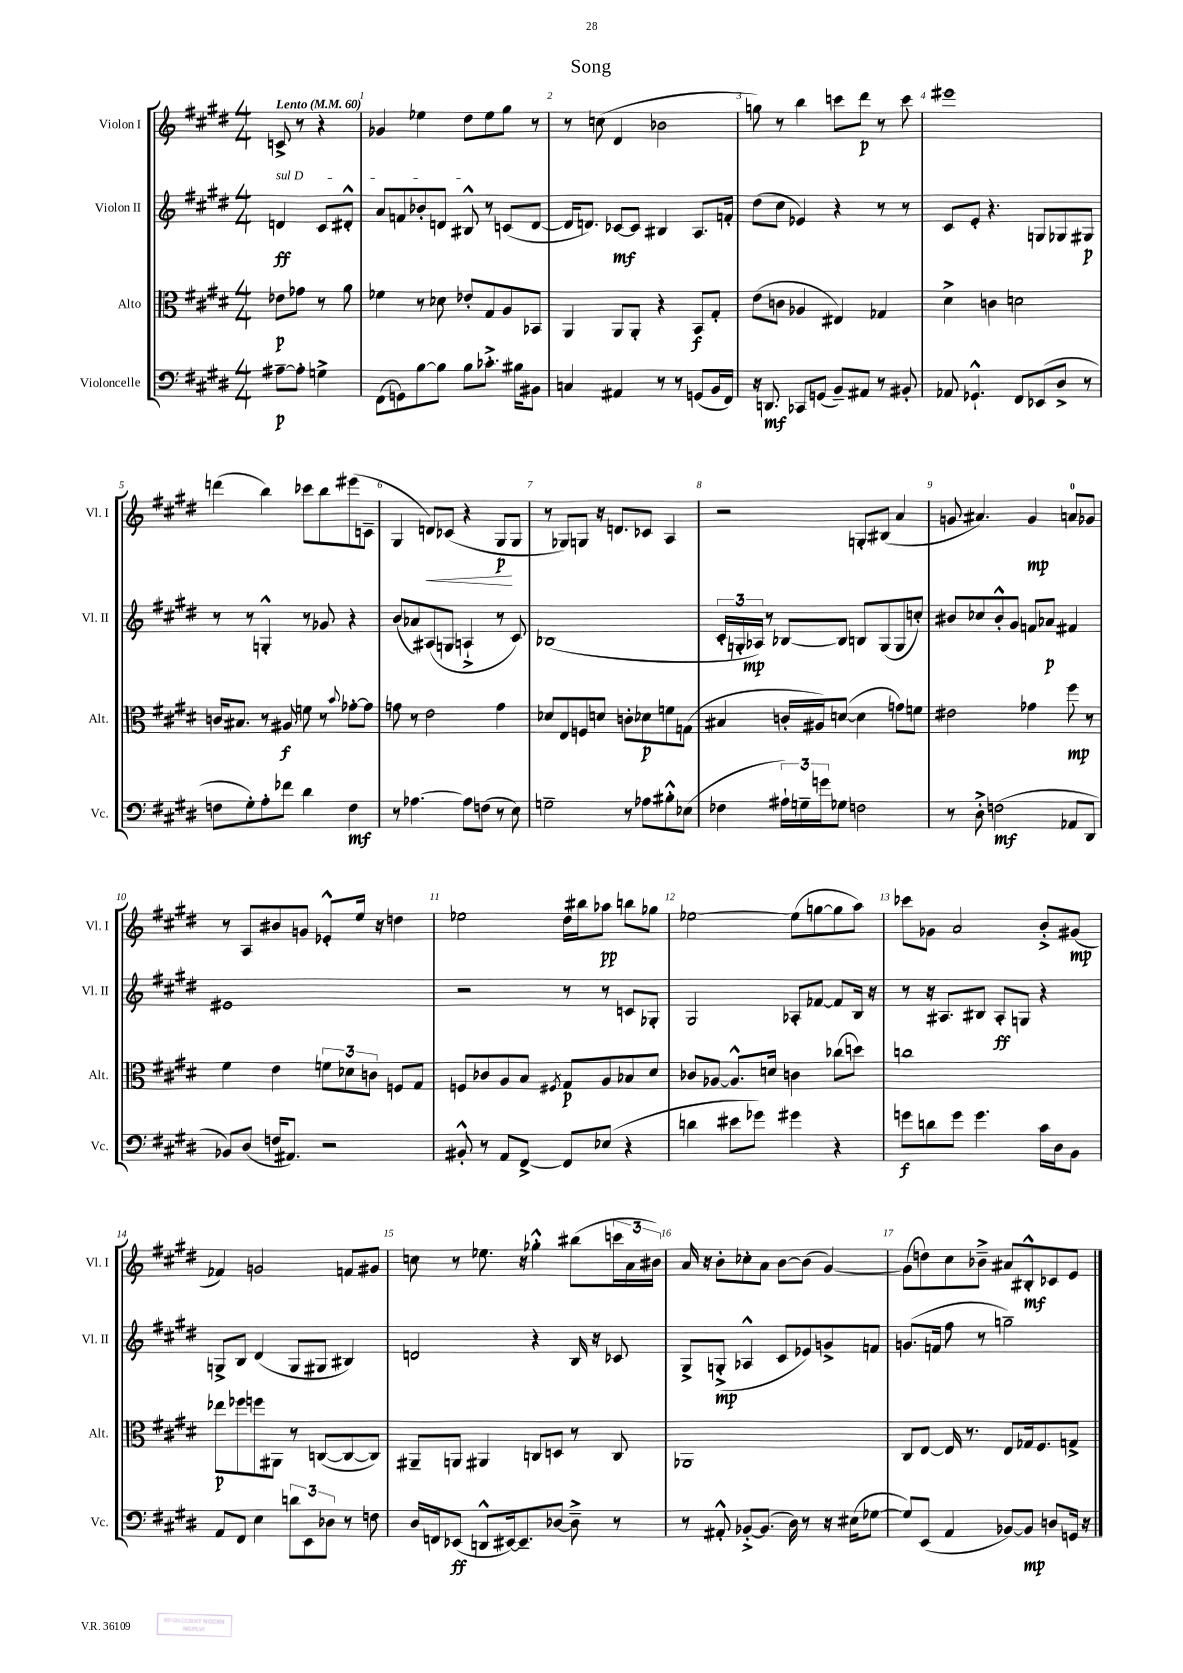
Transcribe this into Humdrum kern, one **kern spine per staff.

**kern	**kern	**kern	**kern
*staff4	*staff3	*staff2	*staff1
*clefF4	*clefC3	*clefG2	*clefG2
*k[f#c#g#d#]	*k[f#c#g#d#]	*k[f#c#g#d#]	*k[f#c#g#d#]
*M4/4	*M4/4	*M4/4	*M4/4
*MM60	*MM60	*MM60	*MM60
[8A#~	8e-	4d	8c^
8A#']	8g-	.	8r
4G^	8r	8c#	4r
.	8a	8d#'^^	.
=	=	=	=
(8FF#	4f-	8a	4g-
8GG)	.	8f	.
[8B	8r	8b-'	4ee-
8B]	8d-	8d	.
8B	8e-'	8B#^^	8dd#
8.c-'^	8G#	8r	8ee-
.	8A	(8c	8gg#
16B#	.	.	.
8BB#	8BB-	[8d	8r
=	=	=	=
4C	4AA	16d]	8r
.	.	8.d)	.
.	.	.	(8cc
4AA#	8AA	[8c-	4d#
.	8AA'	8c-]	.
8r	4r	4B#	2b-
8r	.	.	.
(8GG	8BB	8.A	.
16BB	8G#'	.	.
16FF#)	.	16f'	.
=	=	=	=
16r	(8e	(8dd#	8gg)
8.DD	.	.	.
.	8c	8cc#	8r
8CC-	4A-	4e-)	4bb
(8GG	.	.	.
8BB~)	4E#)	4r	8ccc
8AA#	.	.	8ddd#
8r	4G-	8r	8r
8BB#'	.	8r	8ccc
=	=	=	=
8AA-	4d#^	8c#	1eee#
4.GG-`^^	.	8e'	.
.	4c	4.r	.
8FF#	2d	.	.
(8EE-	.	8G	.
8D#^	.	8G-	.
8r	.	8G#	.
=	=	=	=
8F	16c	8r	(4ddd
.	8.B#	.	.
8G#')	.	8r	.
8A'	8r	4G'^^	4bb)
8f-	8A#	.	.
4d#	8f	8r	8ccc-
.	8r	8g-	8bb
.	8qqb	.	.
4F	[8g-'	4r	(8eee#
.	8g-]	.	8c~
=	=	=	=
8r	8g	(8b	4G#
[4.A-	8r	8a-)	.
.	2e	(8A#	8d)
.	.	8G	(8c-
8A-]	.	4A`^	4r
(8F	.	.	.
8r	4g	8r	8G#
8E)	.	8c#)	8G#
=	=	=	=
2G~	8d-	(1B-	8r
.	8E	.	8G-)
.	8F	.	8G
.	8d	.	16r
.	.	.	8.d
8r	8c'	.	.
8A-	8d-	.	8c-
8B#'^^	8f	.	4A
(8E-	(8G	.	.
=	=	=	=
4F-	4B#	24c#'	2r
.	.	24G'	.
.	.	24A-)	.
.	.	8r	.
24A#`)	16c'	[8B-	.
24G~	.	.	.
.	16A#)	.	.
24g	.	.	.
8G-	([8d	8B-]	.
2F	4d]	8B	8G'
.	.	(8G	(8B#
.	8g)	8G	4a
.	8f	8cc')	.
=	=	=	=
8r	2e#	8b#	8g
8D#'^	.	8cc-	4.a#)
(2F	.	8b#'^^	.
.	.	8g#	.
.	4g-	8f	4g
.	.	8a-	.
8AA-	8ff#	4f#	8a
8DD#	8r	.	8g-
=	=	=	=
8BB-)	4f#	1e#	8r
(8D#	.	.	8A
16F	4e	.	8b#
8.AA#)	.	.	.
.	.	.	8g
2r	12f	.	8e-'^^
.	12d-	.	.
.	.	.	16ee
.	12c	.	.
.	.	.	16r
.	8F	.	4dd
.	8G#	.	.
=	=	=	=
8BB#'^^	8F	2r	2ee-
8r	8c-	.	.
8AA	8A	.	.
[8FF#^	8B	.	.
.	8qF#	.	.
8FF#]	8G#	8r	16dd#
.	.	.	16bb#
(8E-	8A	8r	8aa-
4r	8B-	8c	8bb
.	8d#	8G-'	8gg-
=	=	=	=
4d	8c-	2G#	[2ee-
.	[8A-	.	.
8e#	8.A-^^]	.	.
8g-)	.	.	.
.	16d	.	.
4g#	4c	8A-'	(8ee-]
.	.	[8f-	[8gg
4r	(8cc-	8f-]	8gg]
.	8dd)	16B	8aa)
.	.	16r	.
=	=	=	=
8g	1cc	8r	8ccc-
8d	.	16r	8g-
.	.	8.A#	.
8g	.	.	2a
4.g	.	8B#	.
.	.	8A#'	.
.	.	8G	.
16c#	.	4r	8b'^
16D#	.	.	.
8BB	.	.	(8g#
=	=	=	=
8AA	8ee-	8G^	4f-)
8FF#	8ff-	8B	.
4E	8ff	(4d#	2g
.	8AA#	.	.
12d	8r	8G	.
12EE	.	.	.
.	([8C	8G#	.
12D-	.	.	.
8r	8C_	4B#)	8f
8F	8C])	.	8g#
=	=	=	=
16D#	8AA#~	2d	8cc
16FF	.	.	.
(8EE-	8AA	.	8r
8DD^^	4AA#	.	8.ee-
[16EE#)	.	.	.
8.EE#~]	.	.	16r
.	8C	4r	4gg-'^^
[8D-	8D	.	.
8D-~^]	8r	16B	(8bb#
.	.	16r	.
8r	8C	8c-	24ccc
.	.	.	24a
.	.	.	24b#)
=	=	=	=
8r	1AA-	8G#^	16a
.	.	.	16r
8AA#'^^	.	(8G'^	8b'
[8BB-'^	.	4A-^^	8cc-'
(8.BB-]	.	.	8a
.	.	8c#	[8b
16D#)	.	.	.
8r	.	8e-)	(8b]
16r	.	8g^	[4g#)
(16E#	.	.	.
[8G-	.	8f	.
=	=	=	=
8G-])	8C#	(8.g	(8g#]
(8EE	[8E	.	8dd)
.	.	16f	.
4AA	16E]	8ff#	8cc#
.	8.r	.	.
.	.	8r	8b-~^
[8BB-)	8E	2gg~)	8a#
8BB-]	16G-	.	8B#'^^
.	8.F#	.	.
8D	.	.	8c-
16GG	8G^	.	8e
16r	.	.	.
==	==	==	==
*-	*-	*-	*-
